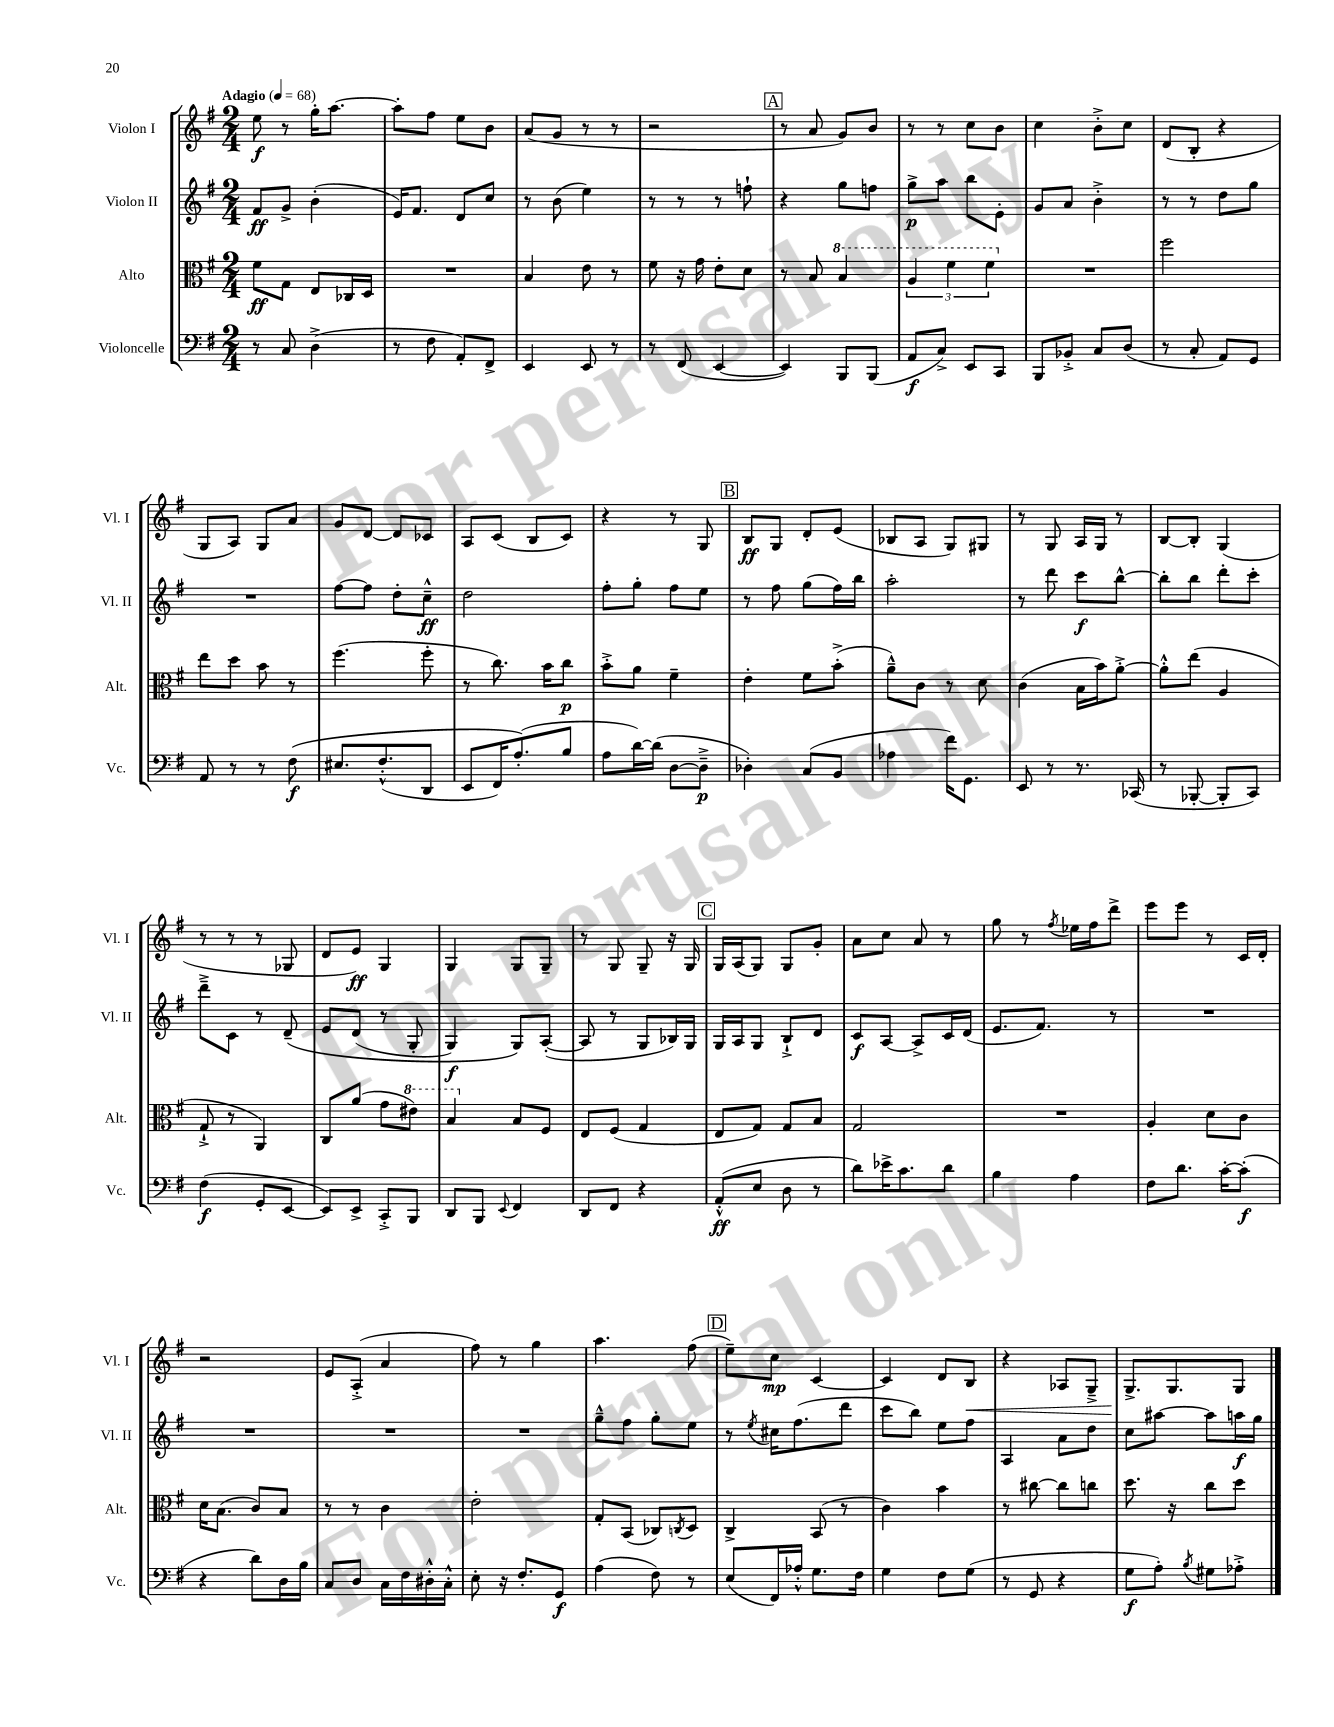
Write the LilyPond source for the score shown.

<<
\new StaffGroup <<
\new Staff = "s0" \with { instrumentName = "Violon I" shortInstrumentName = "Vl. I" } {
    \clef treble \key g \major \numericTimeSignature \time 2/4 \tempo "Adagio" 4 = 68
    e''8\f r8 g''16-. a''8.~ |
    a''8-. fis''8 e''8 b'8 |
    a'8( g'8 r8 r8 |
    r2 |
    \mark \markup { \box "A" } r8 a'8 g'8) b'8 |
    r8 r8 c''8 b'8 |
    c''4 b'8-.-> c''8 |
    d'8( b8-. r4 |
    g8 a8) g8 a'8 |
    g'8 d'8~ d'8 ces'8 |
    a8 c'8( b8 c'8) |
    r4 r8 g8 |
    \mark \markup { \box "B" } b8\ff g8 d'8-. e'8( |
    bes8 a8 g8) gis8 |
    r8 g8 a16 g16 r8 |
    b8~ b8-. g4( |
    r8 r8 r8 ges8 |
    d'8 e'8\ff) g4 |
    g4 g8 g8-- |
    r8 g8 g8-- r16 g16 |
    \mark \markup { \box "C" } g16 a16( g8) g8 g'8-. |
    a'8 c''8 a'8 r8 |
    g''8 r8 \acciaccatura { fis''8 } ees''16 fis''16 d'''8-> |
    e'''8 e'''8 r8 c'16 d'16-. |
    r2 |
    e'8 a8-.->( a'4 |
    fis''8) r8 g''4 |
    a''4. fis''8( |
    \mark \markup { \box "D" } e''8--) c''8\mp c'4~ |
    c'4 d'8 b8\< |
    r4 aes8 g8---> |
    g8.->\! g8. g8 \bar "|." |
}
\new Staff = "s1" \with { instrumentName = "Violon II" shortInstrumentName = "Vl. II" } {
    \clef treble \key g \major \numericTimeSignature \time 2/4
    fis'8\ff g'8-> b'4-.( |
    e'16) fis'8. d'8 c''8 |
    r8 b'8( e''4) |
    r8 r8 r8 f''8-! |
    \mark \markup { \box "A" } r4 g''8 f''8 |
    g''8->\p a''8 b''8 e'8-. |
    g'8 a'8 b'4-.-> |
    r8 r8 d''8 g''8 |
    R2 |
    fis''8~ fis''8 d''8-. c''8---^\ff |
    d''2 |
    fis''8-. g''8-. fis''8 e''8 |
    \mark \markup { \box "B" } r8 fis''8 g''8( fis''16) b''16 |
    a''2-. |
    r8 d'''8 c'''8\f b''8~-^ |
    b''8-. b''8 d'''8-. c'''8-. |
    d'''8---> c'8 r8 d'8--\( |
    e'8 d'8( r8 g8-. |
    g4\f) g8\) a8~-.( |
    a8 r8 g8 bes16) g16 |
    \mark \markup { \box "C" } g16 a16 g8 b8-!-> d'8 |
    c'8\f a8~ a8-> c'16 d'16( |
    e'8. fis'8.) r8 |
    R2 |
    R2 |
    R2 |
    R2 |
    g''8---^ fis''8 g''8-. e''8 |
    \mark \markup { \box "D" } r8 \acciaccatura { e''8 } cis''16 fis''8.( d'''8 |
    c'''8 b''8) e''8 fis''8 |
    a4 a'8 d''8 |
    c''8 ais''8~ ais''8 a''16\f g''16 \bar "|." |
}
\new Staff = "s2" \with { instrumentName = "Alto" shortInstrumentName = "Alt." } {
    \clef alto \key g \major \numericTimeSignature \time 2/4
    fis'8\ff g8 e8 ces16 d16 |
    R2 |
    b4 e'8 r8 |
    fis'8 r16 g'16 e'8-. d'8 |
    \mark \markup { \box "A" } r8 b8 \ottava #1 b'4 |
    \tuplet 3/2 { a'4 fis''4 fis''4 \ottava #0 } |
    R2 |
    fis''2 |
    e''8 d''8 b'8 r8 |
    fis''4.( fis''8-. |
    r8 c''8.) b'16 c''8\p |
    b'8-.-> a'8 fis'4-- |
    \mark \markup { \box "B" } e'4-. fis'8 b'8-.->( |
    a'8---^) c'8 r8 d'8 |
    c'4( b16 b'16) a'8~-.-> |
    a'8-.-^ e''8( a4 |
    g8-!-> r8 a,4) |
    c8 a'8( g'8 \ottava #1 eis''8) |
    b'4 \ottava #0 b8 fis8 |
    e8 fis8( g4 |
    \mark \markup { \box "C" } e8 g8) g8 b8 |
    g2 |
    R2 |
    a4-. d'8 c'8 |
    d'16 b8.( c'8) b8 |
    r8 r8 c'4 |
    e'2-. |
    g8-. b,8( ces8) \acciaccatura { c8 } d8 |
    \mark \markup { \box "D" } c4-> b,8( r8 |
    c'4) b'4 |
    r8 cis''8~ cis''8 c''8 |
    d''8. r16 c''8 d''8 \bar "|." |
}
\new Staff = "s3" \with { instrumentName = "Violoncelle" shortInstrumentName = "Vc." } {
    \clef bass \key g \major \numericTimeSignature \time 2/4
    r8 c8 d4->( |
    r8 fis8 a,8-.) fis,8-> |
    e,4 e,8 r8 |
    r8 fis,8( e,4~ |
    \mark \markup { \box "A" } e,4) b,,8 b,,8( |
    a,8\f c8->) e,8 c,8 |
    b,,8 bes,8-.-> c8 d8( |
    r8 c8-. a,8) g,8 |
    a,8 r8 r8 fis8\f\( |
    eis8. fis8.-.-^( d,8 |
    e,8 fis,16) a8.-.(\) b8 |
    a8 d'16~) d'16( d8~ d8--->\p |
    \mark \markup { \box "B" } des4-.) c8( b,8 |
    aes4 fis'16) g,8. |
    e,8 r8 r8. ces,16( |
    r8 bes,,8~-. bes,,8-. c,8) |
    fis4\f( g,8-. e,8~ |
    e,8) e,8-> c,8-.-> b,,8 |
    d,8 b,,8 \appoggiatura { e,8 } fis,4 |
    d,8 fis,8 r4 |
    \mark \markup { \box "C" } a,8-.-^\ff( e8 d8 r8 |
    d'8) ees'16-> c'8. d'8 |
    b4 a4 |
    fis8 d'8. c'16~-. c'8-.\f( |
    r4 d'8) d16 b16 |
    c8 d8 c16 fis16 dis16-.-^ c16-.-^ |
    e8-. r16 fis8.-. g,8\f |
    a4( fis8) r8 |
    \mark \markup { \box "D" } e8( fis,16) aes16-.-^ g8. fis16 |
    g4 fis8 g8( |
    r8 g,8 r4 |
    g8\f a8-.) \acciaccatura { b8 } gis8 aes8-.-> \bar "|." |
}
>>
>>
\layout { \context { \Score \remove "Bar_number_engraver" } }
